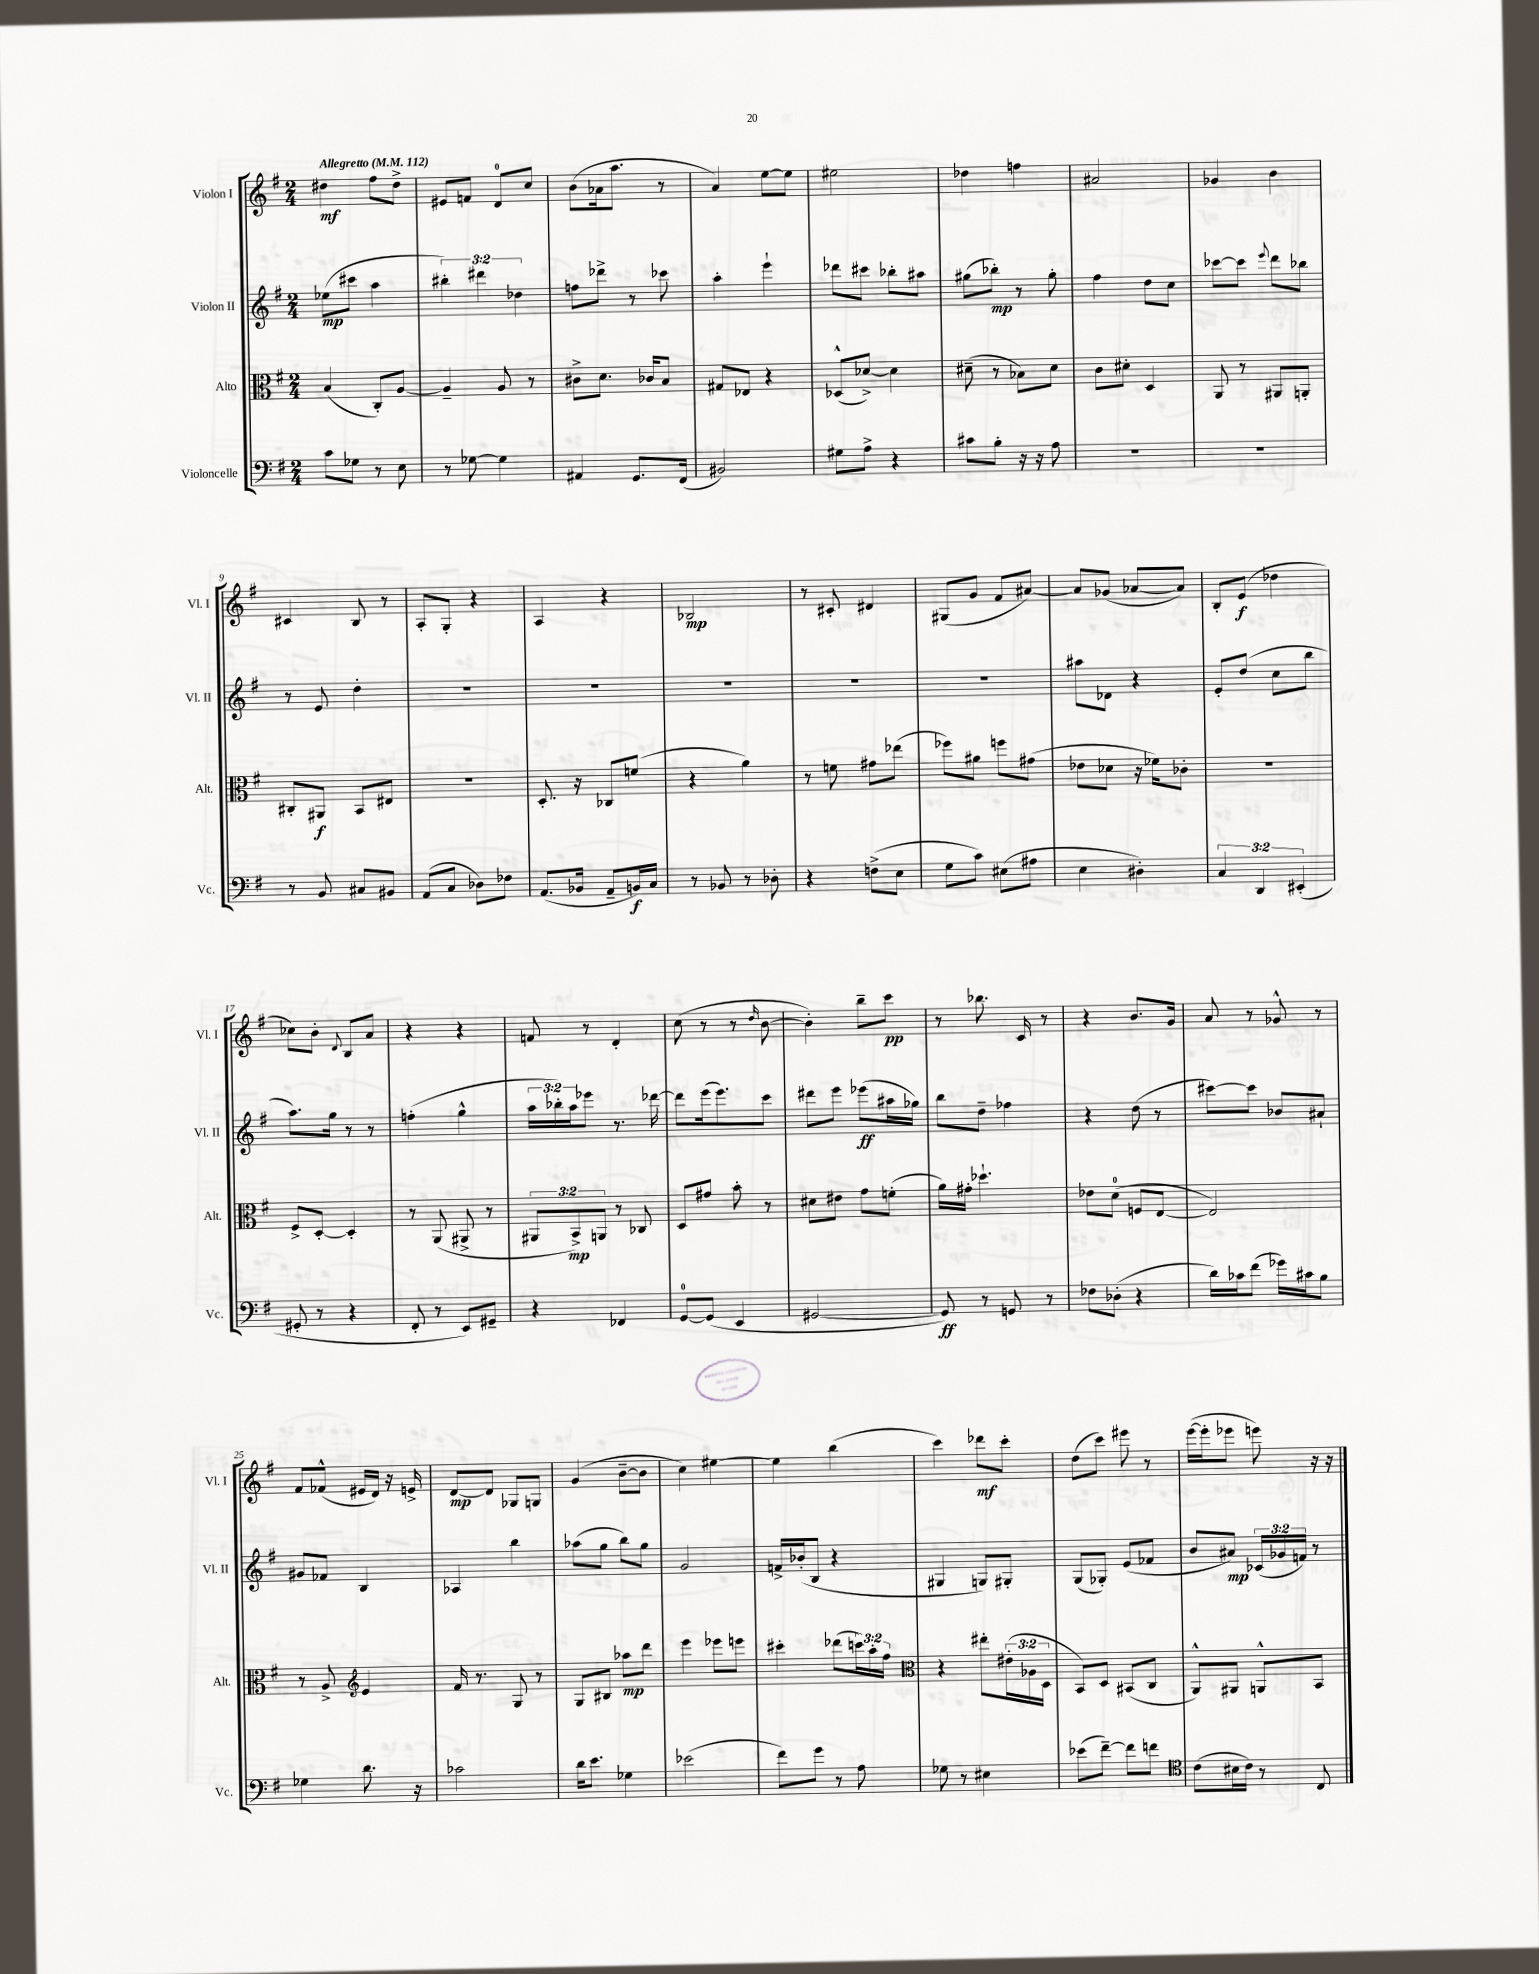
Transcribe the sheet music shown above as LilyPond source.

<<
\new StaffGroup <<
\new Staff = "s0" \with { instrumentName = "Violon I" shortInstrumentName = "Vl. I" } {
    \clef treble \key g \major \numericTimeSignature \time 2/4 \tempo "Allegretto" 4 = 112
    dis''4\mf fis''8 dis''8-> |
    eis'8 f'8 d'8-0 c''8 |
    b'8( aes'16 a''8. r8 |
    a'4) e''8~ e''8 |
    eis''2 |
    des''4 f''4 |
    ais'2 |
    ges'4 b'4 |
    cis'4 b8 r8 |
    a8-. g8-. r4 |
    a4 r4 |
    bes2\mp |
    r8 cis'8-. dis'4 |
    gis8( g'8 fis'8 ais'8~) |
    ais'8 ges'8( aes'8~ aes'8) |
    b8-. e'8\f( des''4 |
    ces''8) b'8-. \appoggiatura { d'8 } b8 a'8 |
    r4 r4 |
    f'8 r8 d'4-. |
    c''8( r8 r8 \grace { d''16 } b'8~ |
    b'4-.) b''8-- c'''8\pp |
    r8 bes''8. c'16 r8 |
    r4 b'8. g'16 |
    a'8 r8 ges'8-^ r8 |
    fis'8 fes'8-^( eis'16 d'16) r16 e'16-> |
    d'8~\mp d'8 ges8 g8 |
    g'4( b'8~-- b'8 |
    c''4) eis''4~ |
    eis''4 b''4( |
    c'''4) des'''8\mf c'''8-. |
    d''8( c'''8) eis'''8 r8 |
    e'''16~( e'''16-. ees'''8 e'''8) r16 r16 \bar "|." |
}
\new Staff = "s1" \with { instrumentName = "Violon II" shortInstrumentName = "Vl. II" } {
    \clef treble \key g \major \numericTimeSignature \time 2/4 \override Staff.TupletNumber.text = #tuplet-number::calc-fraction-text
    ees''8\mp( cis'''8 a''4 |
    \tuplet 3/2 { bis''4-.) dis'''4 des''4 } |
    f''8 des'''8-> r8 ces'''8 |
    a''4-. e'''4-! |
    des'''8 cis'''8 bes''8-. ais''8 |
    gis''8( bes''8-.\mp) r8 gis''8-. |
    fis''4 d''8 c''8 |
    ces'''8~ ces'''8 \appoggiatura { e'''8 } d'''8 bes''8 |
    r8 e'8 d''4-. |
    R2 |
    R2 |
    R2 |
    R2 |
    R2 |
    ais''8 des'8 r4 |
    e'8-. d''8( c''8 b''8 |
    a''8.) g''16 r8 r8 |
    f''4-.( g''4-^ |
    \tuplet 3/2 { a''16 bes''16-.) a''16 } ees'''8 r8. des'''16~ |
    des'''8 e'''16( e'''8.) c'''8 |
    dis'''8 e'''8 ees'''8\ff( ais''16 ges''16) |
    b''8 d''8-- fes''4 |
    r4 d''8( r8 |
    cis'''8~) cis'''8 bes'8 ais'8-! |
    gis'8 fes'8 b4 |
    aes4 b''4 |
    aes''8( g''8 b''8) g''8 |
    g'2 |
    f'16-> bes'16-.( b8 r4 |
    gis4 g8) gis8-. |
    g8( ges8-.) e'8( fes'8 |
    b'8 ais'8\mp) \tuplet 3/2 { ces'16( ges'16 f'16) } r8 \bar "|." |
}
\new Staff = "s2" \with { instrumentName = "Alto" shortInstrumentName = "Alt." } {
    \clef alto \key g \major \numericTimeSignature \time 2/4 \override Staff.TupletNumber.text = #tuplet-number::calc-fraction-text
    b4( c8-.) a8~ |
    a4-- a8 r8 |
    cis'8-> d'8. ces'16 b8 |
    gis8 ees8 r4 |
    des8-^( des'8~->) des'4 |
    dis'8--( r8 bes8) dis'8 |
    c'8 dis'8-. d4 |
    a,8 r8 ais,8 a,8-. |
    cis8-. ais,8\f b,8 eis8 |
    R2 |
    d8.-. r16 ces8 f'8( |
    r4 a'4) |
    r8 f'8 gis'8 ees''8( |
    fes''8) ais'8 f''8 gis'8( |
    ees'8 des'8 r16 fes'16) ces'8-. |
    R2 |
    fis8-> d8~-. d4-. |
    r8 a,8( ais,8-> r8 |
    \tuplet 3/2 { ais,8 b,8->\mp) a,8 } r8 ces8 |
    d8 gis'8 b'8-. r8 |
    dis'8 eis'8 g'8 f'8-.( |
    a'16) gis'16-. des''4.-! |
    ees'8 d'8-0( f8 e8~ |
    e2) |
    r8 a8-> \clef treble e'4 |
    fis'16 r8. g8 r8 |
    g8 bis8 aes''8\mp d'''8 |
    e'''4 ees'''8 e'''8 |
    cis'''4-. des'''8( \tuplet 3/2 { c'''16) a''16-. fis''16 } |
    \clef alto r4 eis''8-. \tuplet 3/2 { eis'16-.( aes16 d16 } |
    b,8) d8 bis,8( c8 |
    a,8-^) ais,8 a,8-^ b,8 \bar "|." |
}
\new Staff = "s3" \with { instrumentName = "Violoncelle" shortInstrumentName = "Vc." } {
    \clef bass \key g \major \numericTimeSignature \time 2/4 \override Staff.TupletNumber.text = #tuplet-number::calc-fraction-text
    c'8 ges8 r8 e8 |
    r8 ges8~ ges4 |
    ais,4 g,8. fis,16( |
    bis,2) |
    gis8 a8-> r4 |
    cis'8 b8-. r16 r16 a8 |
    R2 |
    r2 |
    r8 b,8 cis8 bis,8 |
    a,8( c8 des8) fes8 |
    a,8.( bes,16 a,8-- b,16\f) c16 |
    r8 bes,8 r8 des8-. |
    r4 f8->( e8 |
    g8 c'8) eis8( ais8 |
    e4 dis4-.) |
    \tuplet 3/2 { c4 d,4 eis,4-.( } |
    gis,8-. r8 r4 |
    fis,8-. r8 e,8) gis,8-- |
    r4 fes,4 |
    g,8-0~ g,8( e,4 |
    gis,2~ |
    gis,8\ff) r8 g,8 r8 |
    fes8 des8-.( r4 |
    d'16) ces'16 fis'8( ges'16) cis'16 b8 |
    ges4 d'8. r16 |
    ces'2 |
    d'16 e'8. ges4 |
    ees'2( |
    fis'8) g'8 r8 a8 |
    ges8 r8 eis4 |
    ees'8( fis'8~--) fis'8 f'8 |
    \clef tenor c'8( bis16 c'16) r8 c8 \bar "|." |
}
>>
>>
